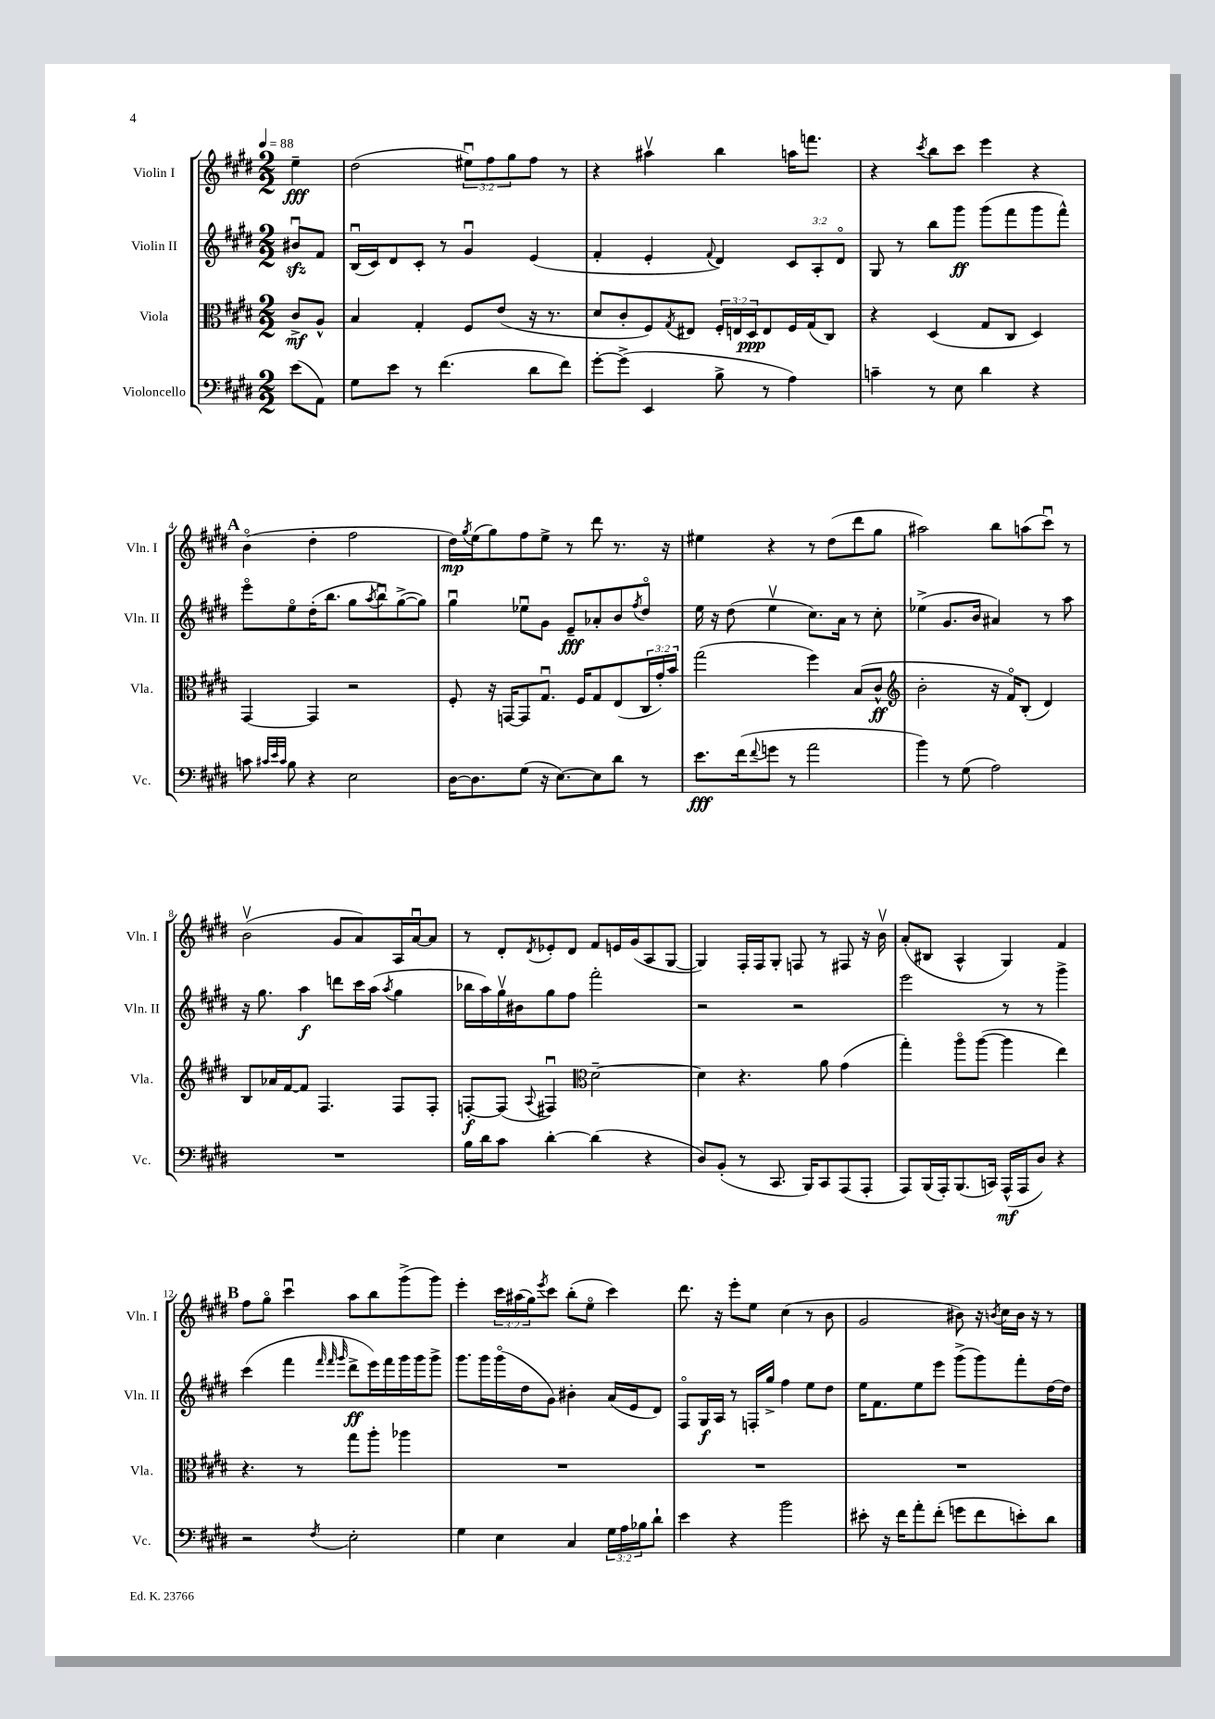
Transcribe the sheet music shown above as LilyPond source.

<<
\new StaffGroup <<
\new Staff = "s0" \with { instrumentName = "Violin I" shortInstrumentName = "Vln. I" } {
    \clef treble \key e \major \numericTimeSignature \time 2/2 \override Staff.TupletNumber.text = #tuplet-number::calc-fraction-text \partial 4 \tempo 4 = 88
    e''4--\fff |
    dis''2( \tuplet 3/2 { eis''8\downbow) fis''8 gis''8 } fis''8 r8 |
    r4 ais''4\upbow b''4 a''16 f'''8. |
    r4 \acciaccatura { cis'''8 } b''8 cis'''8 e'''4 r4 |
    \mark \markup { \bold "A" } b'4\flageolet( dis''4-. fis''2 |
    dis''16\mp) \acciaccatura { gis''8 } e''16( gis''8) fis''8 e''8-> r8 dis'''8 r8. r16 |
    eis''4 r4 r8 dis''8( dis'''8 gis''8 |
    ais''2) b''8 a''8( cis'''8\downbow) r8 |
    b'2\upbow( gis'8 a'8) a16 a'16~\downbow a'8 |
    r8 dis'8-. \acciaccatura { dis'8 } ees'8-. dis'8 fis'8 e'16 gis'16( a8 gis8~ |
    gis4) fis16-. fis16 gis8-. f8 r8 fis8 r16 b'16\upbow |
    a'8-.( bis8 a4-^ gis4) fis'4 |
    \mark \markup { \bold "B" } fis''8 gis''8\flageolet cis'''4\downbow a''8 b''8 gis'''8->( gis'''8) |
    e'''4-. \tuplet 3/2 { cis'''16 ais''16( gis''16) } \acciaccatura { e'''8 } cis'''8 b''8-.( e''8\flageolet cis'''4) |
    dis'''8. r16 e'''8-. e''8 cis''4( r8 b'8 |
    gis'2 bis'8) r16 \acciaccatura { b'8 } cis''16 b'16 r16 r8 \bar "|." |
}
\new Staff = "s1" \with { instrumentName = "Violin II" shortInstrumentName = "Vln. II" } {
    \clef treble \key e \major \numericTimeSignature \time 2/2 \override Staff.TupletNumber.text = #tuplet-number::calc-fraction-text \partial 4
    bis'8\downbow\sfz fis'8 |
    b16\downbow( cis'16) dis'8 cis'8-. r8 gis'4\downbow e'4( |
    fis'4-. e'4-. \appoggiatura { fis'8 } dis'4) \tuplet 3/2 { cis'8 a8-. dis'8\flageolet } |
    gis8 r8 b''8 gis'''8\ff gis'''8( fis'''8 gis'''8 fis'''8-^) |
    \mark \markup { \bold "A" } e'''8\flageolet e''8\flageolet dis''16-.( b''8. gis''8 \acciaccatura { a''8 } b''8\downbow) gis''8~->( gis''8) |
    gis''4\downbow ees''8\downbow gis'8 e'8--\fff aes'8-. b'8 \acciaccatura { fis''8 } dis''8\flageolet |
    e''16 r16 dis''8( e''4\upbow cis''8.) a'16 r8 cis''8-. |
    ees''4->( gis'8. b'16 ais'4) r8 a''8 |
    r16 gis''8. a''4\f d'''8 cis'''16 a''16( \acciaccatura { a''8 } gis''4 |
    bes''16 a''16) gis''16\upbow bis'16 gis''8 fis''8 fis'''2-. |
    r2 r2 |
    e'''2 r8 r8 gis'''4-> |
    \mark \markup { \bold "B" } cis'''4( fis'''4 \grace { fis'''32 fis'''32 gis'''32 } dis'''8->\ff e'''16) fis'''16 gis'''16 gis'''16 gis'''8-> |
    gis'''8. gis'''16 gis'''16\flageolet( dis''16 gis'8) bis'4-. a'16( e'16 dis'8) |
    fis8\flageolet gis16\f a16 r8 f16-. gis''16-> fis''4 e''8 dis''8 |
    e''16 fis'8. e''8 e'''8 gis'''8->( gis'''8) fis'''8-. dis''16~ dis''16 \bar "|." |
}
\new Staff = "s2" \with { instrumentName = "Viola" shortInstrumentName = "Vla." } {
    \clef alto \key e \major \numericTimeSignature \time 2/2 \override Staff.TupletNumber.text = #tuplet-number::calc-fraction-text \partial 4
    cis'8->\mf a8-^ |
    b4 gis4-. fis8 e'8( r16 r8. |
    dis'8 cis'8-. fis8) \acciaccatura { gis8 } eis8 \tuplet 3/2 { fis16-. e16 dis16\ppp } e8 fis16 gis16( cis8) |
    r4 dis4( gis8 cis8 dis4) |
    \mark \markup { \bold "A" } gis,4~ gis,4 r2 |
    fis8-. r16 g,16~ g,8 gis8.\downbow fis16 gis8 e8( \tuplet 3/2 { cis16 gis'16-.) b'16 } |
    gis''2( fis''4) b8( cis'8-^\ff |
    \clef treble b'2-. r16 fis'16\flageolet) b8-.( dis'4) |
    b8 aes'16 fis'16~ fis'8 fis4. fis8 fis8-. |
    f8~-.\f f8( \appoggiatura { a8 } fis4\downbow) \clef alto dis'2~-- |
    dis'4 r4. a'8 gis'4( |
    gis''4-.) a''8\flageolet a''8~( a''4 e''4) |
    \mark \markup { \bold "B" } r4. r8 gis''8 a''8-. aes''4 |
    R1 |
    R1 |
    R1 \bar "|." |
}
\new Staff = "s3" \with { instrumentName = "Violoncello" shortInstrumentName = "Vc." } {
    \clef bass \key e \major \numericTimeSignature \time 2/2 \override Staff.TupletNumber.text = #tuplet-number::calc-fraction-text \partial 4
    e'8( a,8) |
    gis8 e'8 r8 fis'4.( dis'8 fis'8) |
    gis'8~-. gis'8->( e,4 b8-> r8 a4) |
    c'4-- r8 e8 dis'4 r4 |
    \mark \markup { \bold "A" } c'8 \grace { cis'32 e'32 cis'32 } b8 r4 e2 |
    dis16~ dis8. gis8( r16 e8.~) e8 dis'8 r8 |
    e'8.\fff fis'16( \appoggiatura { fis'8 } g'8 r8 a'2 |
    b'4) r8 gis8( a2) |
    R1 |
    b16 dis'16 cis'8 dis'4~-. dis'4( r4 |
    dis8) b,8-.( r8 cis,8. b,,16) cis,8 a,,8( a,,8-. |
    a,,8) b,,16( a,,16-.) b,,8.( c,16) a,,16-^\mf( a,,16 dis8) r4 |
    \mark \markup { \bold "B" } r2 \acciaccatura { fis8 } e2-. |
    gis4 e4 cis4 \tuplet 3/2 { gis16 a16 bes16 } dis'8-! |
    e'4 r4 b'2 |
    eis'8-. r16 fis'16 a'8-. fis'8-.( g'8 fis'8 e'8-.) dis'8 \bar "|." |
}
>>
>>
